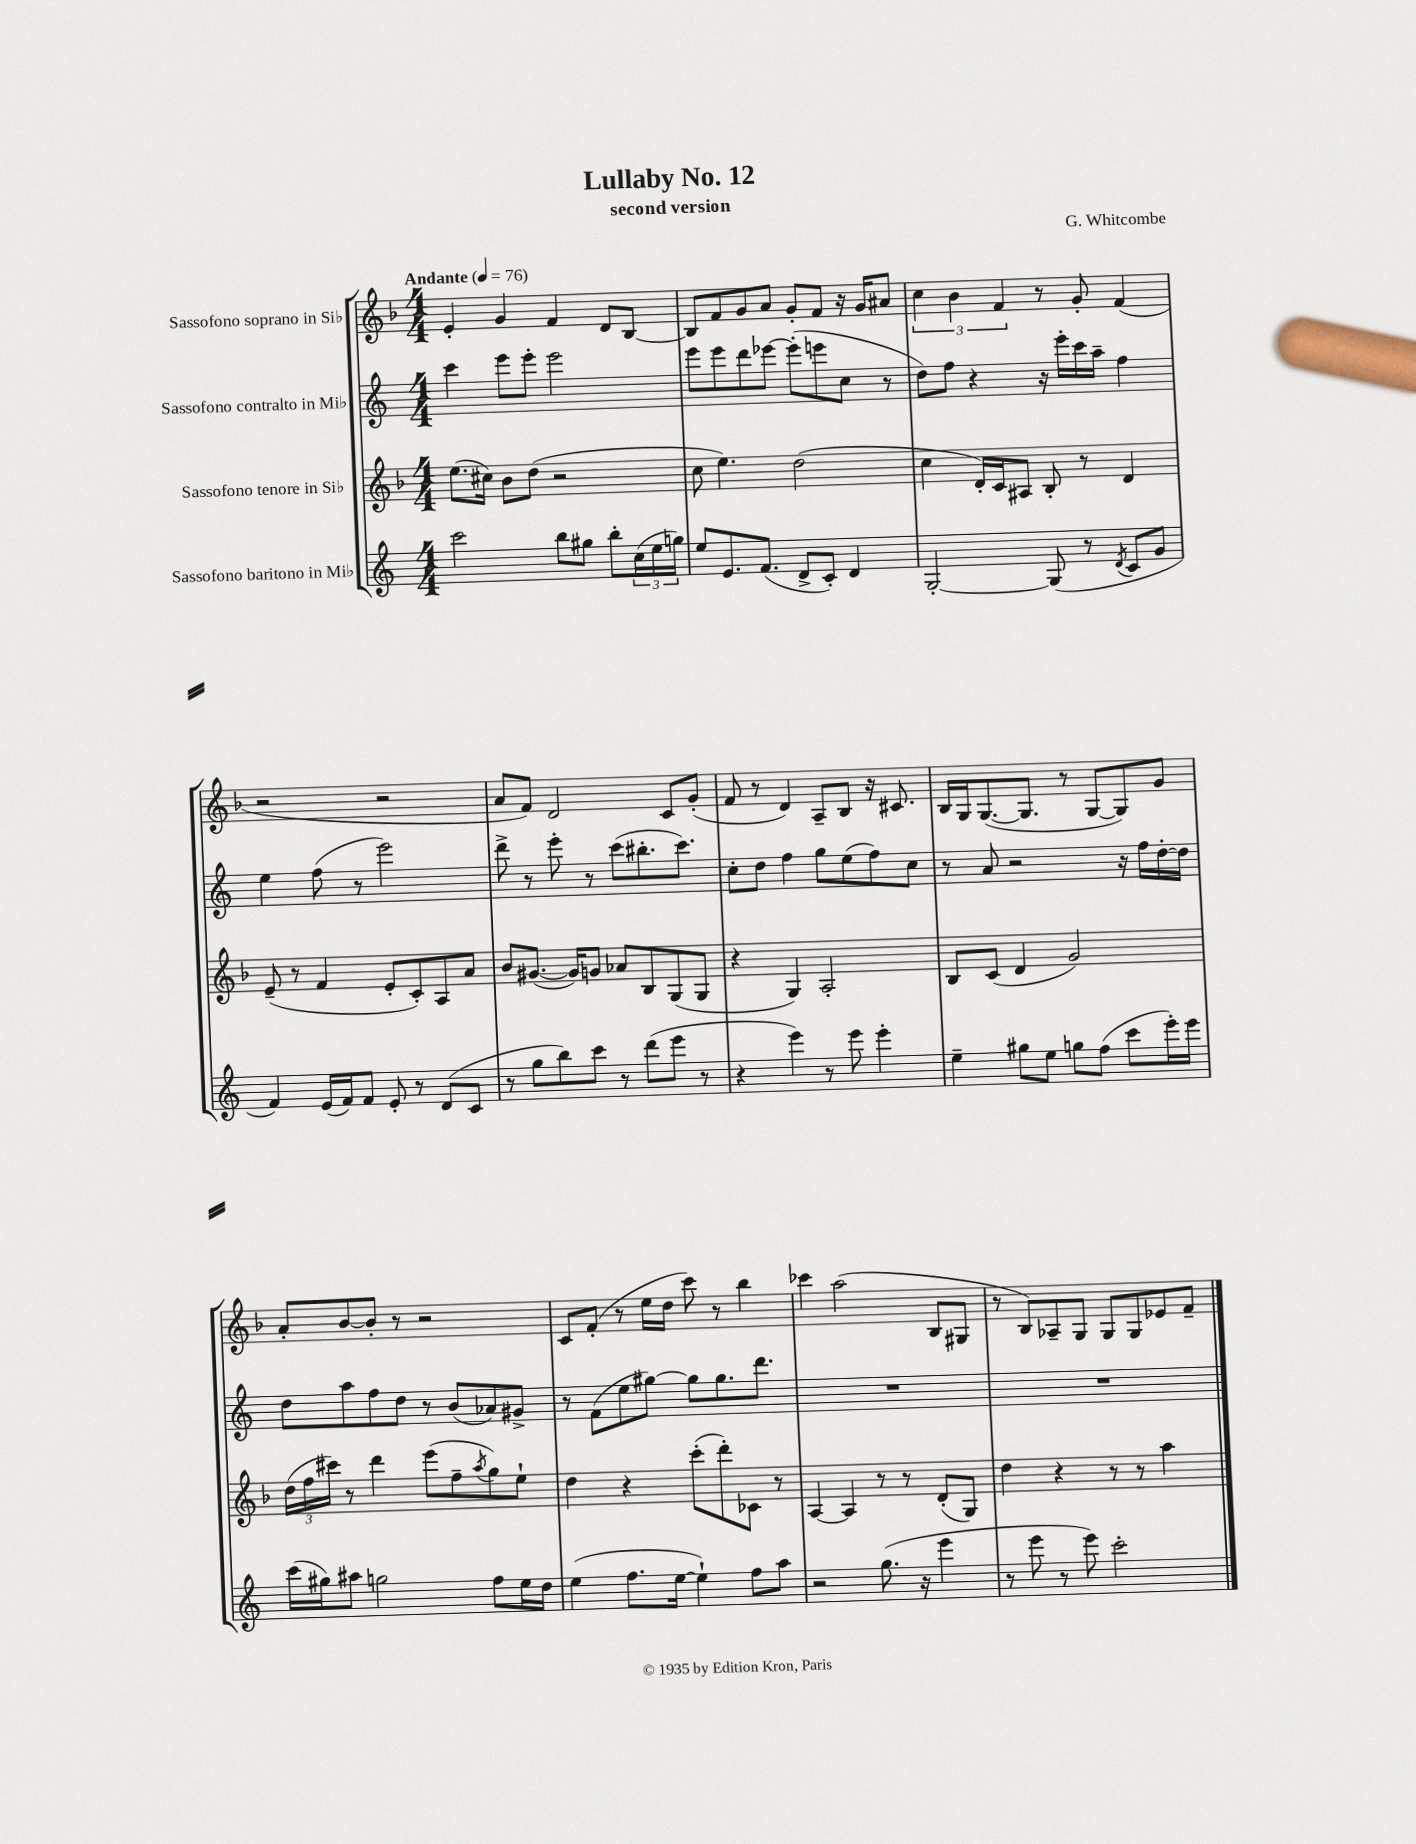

**kern	**kern	**kern	**kern
*staff4	*staff3	*staff2	*staff1
*clefG2	*clefG2	*clefG2	*clefG2
*k[]	*k[b-]	*k[]	*k[b-]
*M4/4	*M4/4	*M4/4	*M4/4
*MM76	*MM76	*MM76	*MM76
2ccc	(8.ee	4ccc	4e'
.	16cc#)	.	.
.	8b-	8eee	4g
.	(8dd	8eee'	.
8bb	2r	2eee	4f
8gg#	.	.	.
8bb'	.	.	8d
(24cc	.	.	[8B-
24ee	.	.	.
24gg)	.	.	.
=	=	=	=
8ee	8cc	8eee	8B-]
8.e	4.ee)	8eee	8f
.	.	8ddd	8g
(8.f	.	.	.
.	.	[8eee-	8a
8d^	(2dd	(8eee-']	8g'
8c')	.	8eee	8f
4d	.	8cc	16r
.	.	.	16g
.	.	8r	8a#
=	=	=	=
[2G'	4cc	8dd)	6cc
.	.	8ff	.
.	.	.	6b-
.	16d')	4r	.
.	16c	.	.
.	.	.	6f
.	8A#	.	.
(8G]	8B-'	16r	8r
.	.	16eee'	.
8r	8r	16ccc	8g'
.	.	16aa~	.
8qd	.	.	.
8c	4d	4ff	(4f
8g	.	.	.
=	=	=	=
4f)	(8e~	4ee	2r
.	8r	.	.
(16e	4f	(8ff	.
16f)	.	.	.
8f	.	8r	.
8e'	8e'	2eee)	2r
8r	8c')	.	.
(8d	8A	.	.
8c	8a	.	.
=	=	=	=
8r	8b-	8ddd^	8a
8gg	([8.g#	8r	8f)
8bb)	.	8eee'	2d
.	16g#])	.	.
8ccc	8g	8r	.
8r	8a-	(8ccc	.
(8ddd	8B-	8.bb#'	.
8eee	(8G	.	8c
.	.	8.ccc)	.
8r	8G	.	(8g'
=	=	=	=
4r	4r	8cc'	8f
.	.	8dd	8r
4eee)	4G)	4ff	4d)
8r	2A'	8gg	8A~
8eee	.	(8ee	8B-
4eee'	.	8ff)	16r
.	.	.	8.c#
.	.	8cc	.
=	=	=	=
4ee~	8B-	8r	16B-
.	.	.	16G
.	(8c	8a	([8.G
8gg#	4d	2r	.
.	.	.	8.G]
8ee	.	.	.
8gg	2g)	.	8r
(8ff	.	.	[8G
8ccc	.	16r	8G])
.	.	16ff	.
16eee')	.	[16dd'	8g
16eee	.	16dd]	.
=	=	=	=
(16ccc	(24dd	8dd	8a'
.	24ff	.	.
16gg#)	.	.	.
.	24ccc#)	.	.
8aa#	8r	8aa	[8b-
2gg	4ddd	8ff	8b-']
.	.	8dd	8r
.	(8eee	8r	2r
.	8ff~	(8b	.
.	8qaa	.	.
8ff	8gg)	8a-)	.
16ee	8ee`	8g#^	.
16dd	.	.	.
=	=	=	=
(4ee	4dd	8r	8c
.	.	(8f	(8f'
8.ff	4r	8ee	8r
.	.	[8gg#)	16ee
[16ee	.	.	16dd
4ee`])	(8ccc'	8gg#]	8ccc)
.	8ddd')	8.gg#	8r
8ff	8c-	.	4bb-
.	.	8.ddd	.
8aa	8r	.	.
=	=	=	=
2r	[4A	1r	4ccc-
.	4A]	.	(2aa
(8.gg	8r	.	.
.	8r	.	.
16r	.	.	.
4eee	(8d'	.	8B-
.	8G)	.	8G#
=	=	=	=
8r	4dd	1r	8r
8eee	.	.	8B-)
8r	4r	.	8A-~
8eee)	.	.	8G
2ccc'	8r	.	8G
.	8r	.	8G
.	4aa	.	8e-
.	.	.	8f~
==	==	==	==
*-	*-	*-	*-
